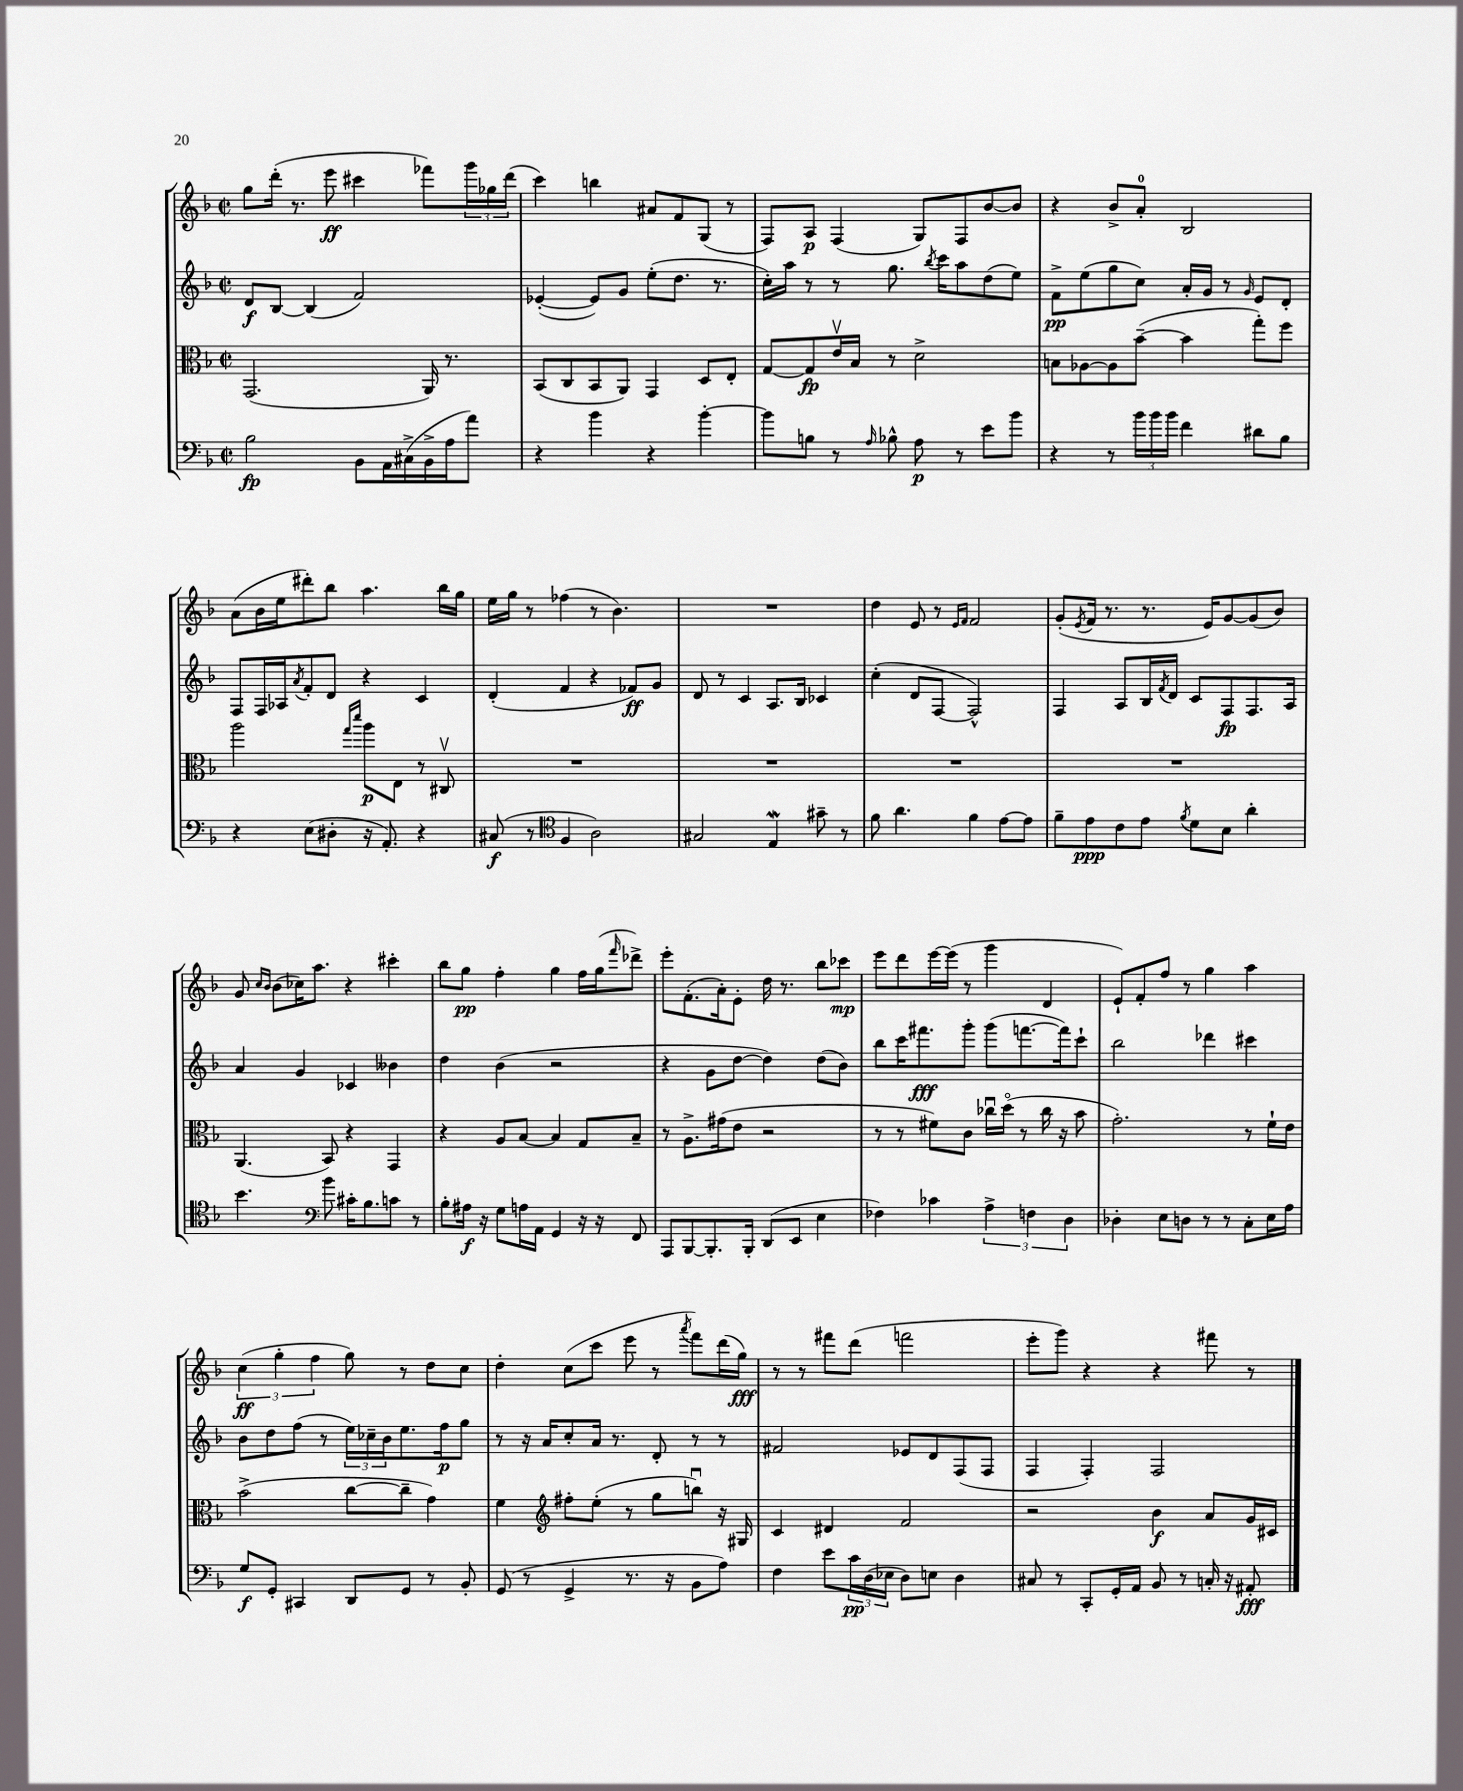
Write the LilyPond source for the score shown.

<<
\new StaffGroup <<
\new Staff = "s0" {
    \clef treble \key f \major \defaultTimeSignature \time 2/2
    g''8 d'''16-.( r8. e'''8\ff cis'''4 fes'''8) \tuplet 3/2 { g'''16 ges''16 d'''16( } |
    c'''4) b''4 ais'8 f'8 g8( r8 |
    f8) a8\p f4( g8) f8 bes'8~ bes'8 |
    r4 bes'8-> a'8-0-. bes2 |
    a'8( bes'16 e''16 dis'''8-.) bes''8 a''4. bes''16 g''16 |
    e''16 g''16 r8 fes''4( r8 bes'4.) |
    R1 |
    d''4 e'8 r8 \grace { e'16 f'16 } f'2 |
    g'8-.( \acciaccatura { e'8 } f'16 r8. r8. e'16) g'8~ g'8( bes'8) |
    g'8 \grace { c''16 bes'16 } bes'8( ces''16) a''8. r4 cis'''4-. |
    bes''8 g''8\pp f''4-. g''4 f''16 g''16( \grace { f'''16 } des'''8->) |
    e'''8-. f'8.-.( a'16-.) e'8-. d''16 r8. bes''8 ces'''8\mp |
    e'''8 d'''8 e'''16~ e'''16( r8 g'''4 d'4 |
    e'8-!) f'8-. f''8 r8 g''4 a''4 |
    \tuplet 3/2 { c''4\ff( g''4-. f''4 } g''8) r8 d''8 c''8 |
    d''4-. c''8( c'''8 e'''8 r8 \acciaccatura { a'''8 } f'''8) d'''16( g''16\fff) |
    r8 r8 fis'''8 d'''8( f'''2 |
    e'''8-. g'''8) r4 r4 fis'''8 r8 \bar "|." |
}
\new Staff = "s1" {
    \clef treble \key f \major \defaultTimeSignature \time 2/2
    d'8\f bes8~ bes4( f'2) |
    ees'4~-.( ees'8) g'8 e''8-.( d''8. r8. |
    c''16-.) a''16 r8 r8 g''8. \acciaccatura { bes''8 } c'''16 a''8 d''8( e''8) |
    f'8->\pp e''8( g''8 c''8) a'16-. g'16 r8 \grace { g'16 } e'8 d'8-. |
    f8 f16 aes16 \acciaccatura { a'8 } f'8-. d'8 r4 c'4 |
    d'4-.( f'4 r4 fes'8\ff) g'8 |
    d'8 r8 c'4 a8. bes16 ces'4 |
    c''4-.( d'8 f8~ f2-^) |
    f4 a8 bes16 \acciaccatura { f'8 } d'16 c'8 f8\fp f8. a16 |
    a'4 g'4 ces'4 beses'4 |
    d''4 bes'4( r2 |
    r4 g'8 d''8~ d''4) d''8( bes'8) |
    bes''8 c'''16 fis'''8.\fff g'''8-. g'''8( f'''8.~ f'''16) c'''8-! |
    bes''2 des'''4 cis'''4 |
    bes'8 d''8 f''8( r8 \tuplet 3/2 { e''16) ces''16-- bes'16 } e''8. f''16\p g''8 |
    r8 r16 a'16 c''8-. a'16 r8. d'8-. r8 r8 |
    fis'2 ees'8 d'8 f8( f8 |
    f4 f4-.) f2 \bar "|." |
}
\new Staff = "s2" {
    \clef alto \key f \major \defaultTimeSignature \time 2/2
    g,2.( a,16) r8. |
    bes,8( c8 bes,8 a,8) g,4 d8 e8-. |
    g8~ g8\fp e'16\upbow bes16 r8 d'2-> |
    b8 aes8~ aes8 bes'8~--( bes'4 g''8-.) f''8 |
    a''2 \grace { g''16 d'''16 } a''8\p e8 r8 cis8\upbow |
    R1 |
    R1 |
    R1 |
    R1 |
    a,4.( bes,8) r4 g,4 |
    r4 a8 bes8~ bes4 g8 bes8-- |
    r8 a8.-> gis'16( e'8 r2 |
    r8 r8 fis'8) c'8 ces''16\downbow d''16\flageolet( r8 ces''16 r16 bes'8 |
    g'2.-.) r8 f'16-! e'16 |
    bes'2->( c''8~ c''8-- g'4) |
    f'4 \clef treble fis''8-. e''8-.( r8 g''8 b''8\downbow) r16 gis16 |
    c'4 dis'4 f'2 |
    r2 bes'4\f a'8 g'16 cis'16 \bar "|." |
}
\new Staff = "s3" {
    \clef bass \key f \major \defaultTimeSignature \time 2/2
    bes2\fp bes,8 a,16 cis16->( bes,16-> a16 a'8) |
    r4 bes'4 r4 bes'4~-. |
    bes'8 b8 r8 \grace { a16 } bes8-^ a8\p r8 e'8 bes'8 |
    r4 r8 \tuplet 3/2 { bes'16 bes'16 bes'16 } f'4 dis'8 bes8 |
    r4 e8( dis8-. r16 a,8.-.) r4 |
    cis8\f( r8 \clef tenor f4 a2) |
    gis2 e4\mordent gis'8-- r8 |
    f'8 a'4. f'4 e'8~ e'8 |
    f'8-- e'8\ppp c'8 e'8 \acciaccatura { f'8 } d'8 bes8 a'4-. |
    bes'4. \clef bass bes'8 cis'16-. bes8. c'8 r8 |
    bes8-. ais16\f r16 g8 a16 a,16 g,4 r16 r16 f,8 |
    a,,8 bes,,8~ bes,,8.-. bes,,16-. d,8( e,8 e4 |
    fes4) ces'4 \tuplet 3/2 { a4-> f4 d4 } |
    des4-. e8 d8 r8 r8 c8-. e16 a16 |
    g8\f g,8-. cis,4 d,8 g,8 r8 bes,8-. |
    g,8( r8 g,4-> r8. r16 bes,8 a8) |
    f4 e'8 \tuplet 3/2 { c'16\pp d16( ees16 } d8) e8 d4 |
    cis8 r8 c,8-. g,16-. a,16 bes,8 r8 c16-. r16 ais,8-.\fff \bar "|." |
}
>>
>>
\layout { \context { \Score \remove "Bar_number_engraver" } }
